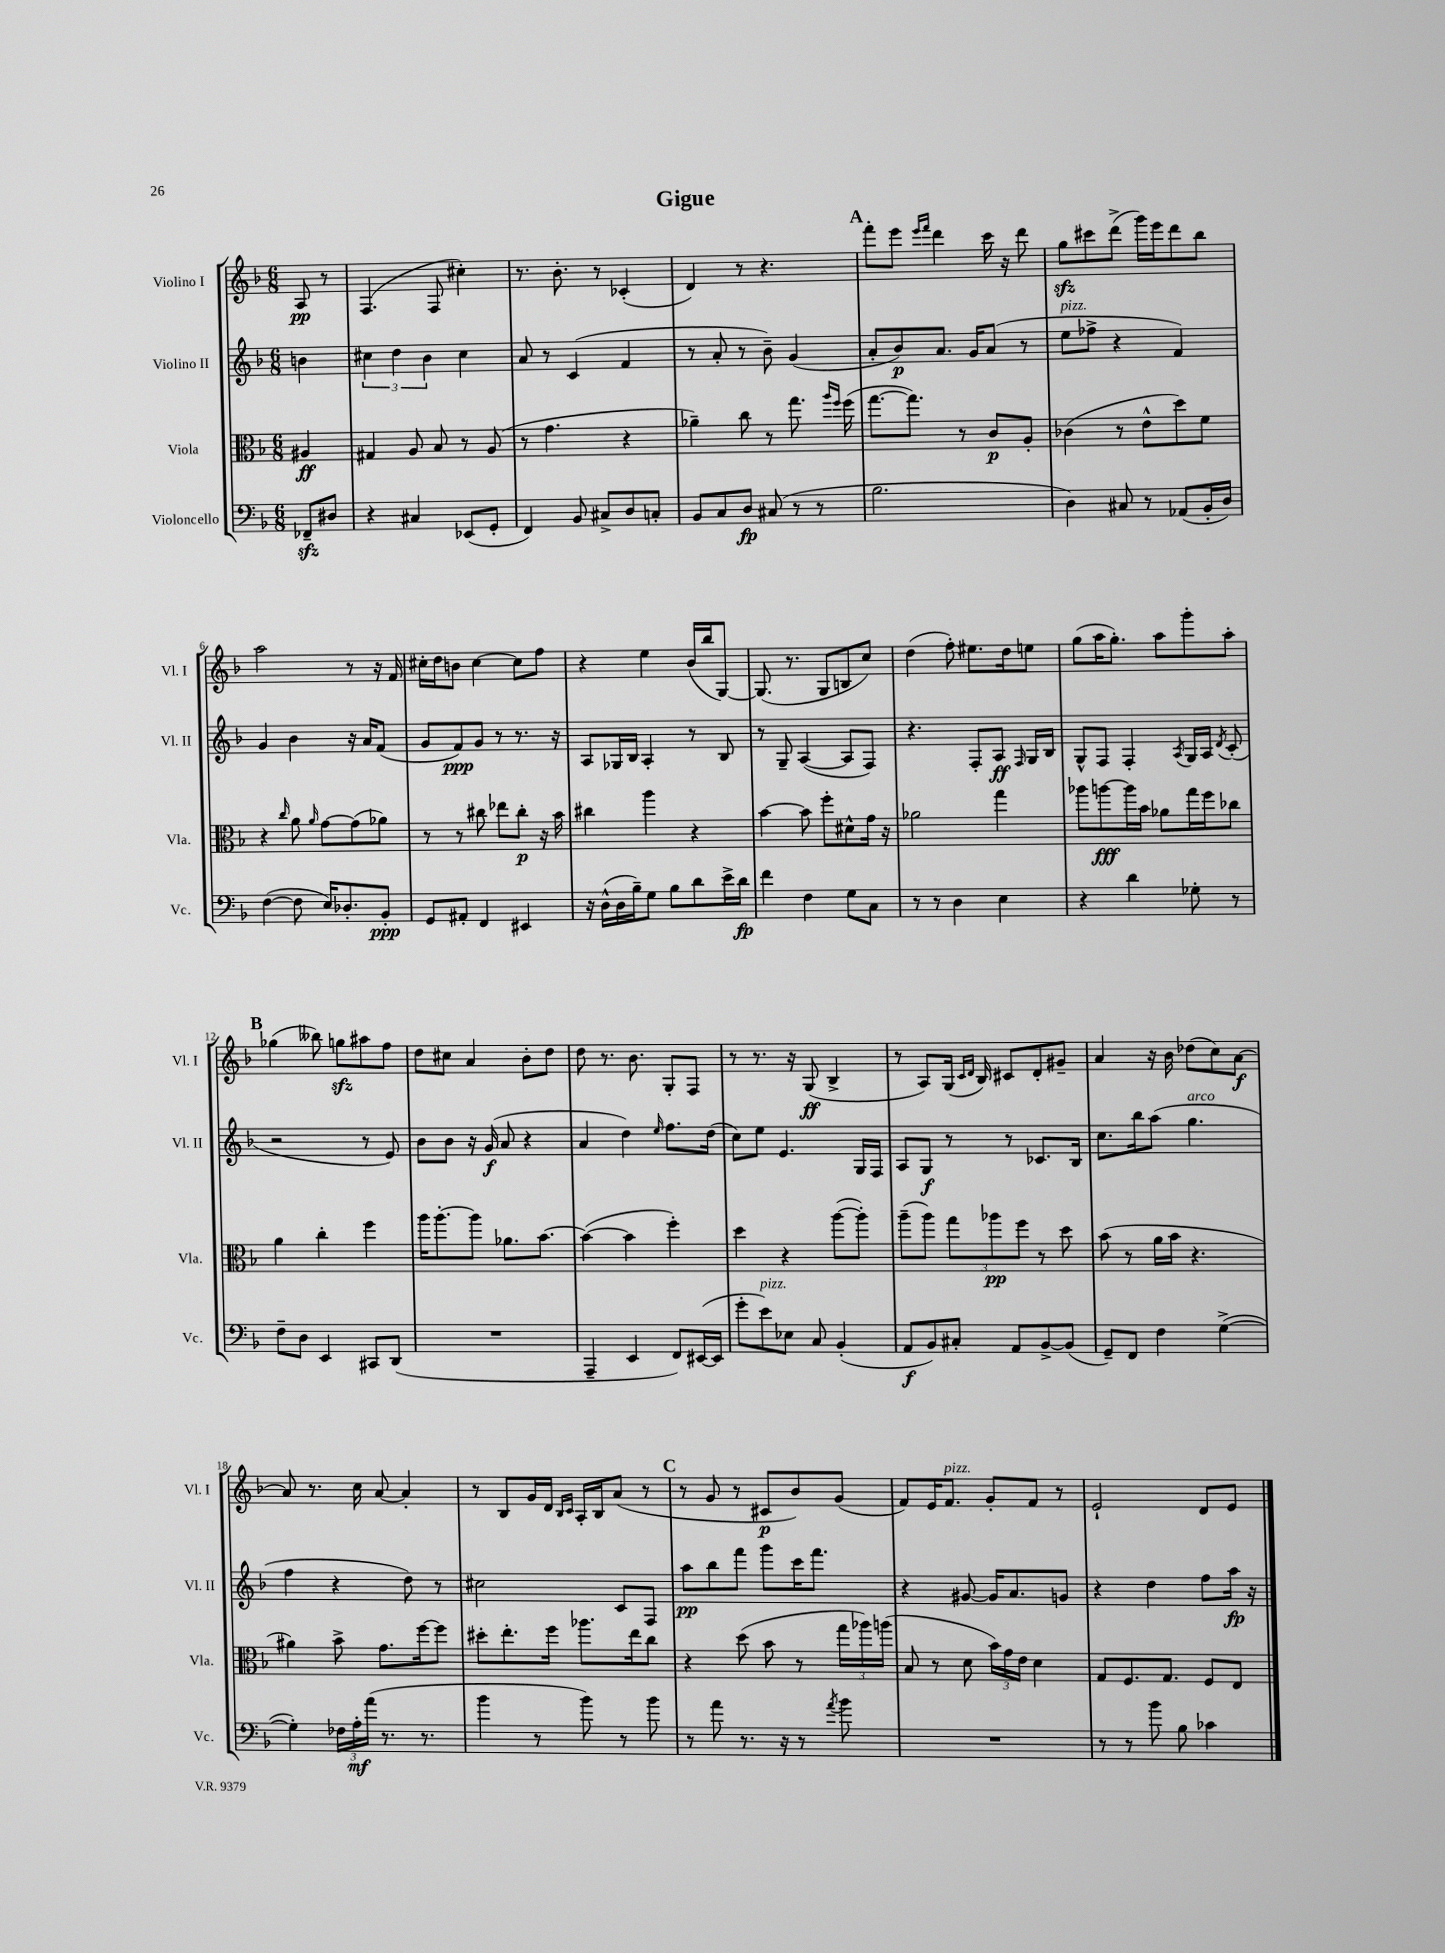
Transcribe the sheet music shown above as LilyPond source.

\header { title = "Gigue" }
<<
\new StaffGroup <<
\new Staff = "s0" \with { instrumentName = "Violino I" shortInstrumentName = "Vl. I" } {
    \clef treble \key f \major \numericTimeSignature \time 6/8 \partial 4
    \autoBeamOff a8\pp r8 |
    f4.( f8 cis''4-.) |
    r8. bes'8.-. r8 ces'4-.( |
    d'4) r8 r4. |
    \mark \markup { \bold "A" } f'''8[-. e'''8] \grace { e'''16[ f'''16] } d'''4 c'''16 r16 d'''8 |
    g''8[\sfz cis'''8 d'''8]->( g'''16[) e'''16 d'''8 bes''8] |
    a''2 r8 r16 f'16 |
    cis''16[-. d''16 b'8] cis''4~ cis''8[ f''8] |
    r4 e''4 bes'16[( bes''16 g8]~) |
    g8.( r8. g8[ b8 c''8]) |
    d''4( f''8-.) eis''8.[ d''16 e''8] |
    g''8[( a''16 g''8.]-.) a''8[ g'''8-. a''8]-. |
    \mark \markup { \bold "B" } ges''4( beses''8) g''8[\sfz ais''8 f''8] |
    d''8[ cis''8] a'4 bes'8[-. d''8] |
    d''8 r8. bes'8. g8[-. f8] |
    r8 r8. r16 g8\ff( bes4-> |
    r8 a8[) g16]( \grace { c'16[ d'16] } bes16) cis'8[ d'8-. gis'8]-- |
    a'4 r16 bes'16 des''8[( c''8) a'8]~\f |
    a'8 r8. c''16 a'8~ a'4-. |
    r8 bes8[ g'16 d'16] \grace { bes16[ c'16] } a16[-. bes16 a'8]( r8 |
    \mark \markup { \bold "C" } r8 g'8 r8 cis'8[\p bes'8) g'8]( |
    f'8[) e'16 f'8.]^\markup { \italic "pizz." } g'8[-. f'8] r8 |
    e'2-! d'8[ e'8] \bar "|." |
}
\new Staff = "s1" \with { instrumentName = "Violino II" shortInstrumentName = "Vl. II" } {
    \clef treble \key f \major \numericTimeSignature \time 6/8 \partial 4
    \autoBeamOff b'4 |
    \tuplet 3/2 { cis''4 d''4 bes'4 } cis''4 |
    a'8 r8 c'4( f'4 |
    r8 a'8-. r8 bes'8--) g'4( |
    \mark \markup { \bold "A" } a'8[-. bes'8\p) a'8.] g'16[ a'8]( r8 |
    e''8[^\markup { \italic "pizz." } fes''8]-> r4 f'4) |
    g'4 bes'4 r16 a'16[ f'8]( |
    g'8[ f'8\ppp) g'8] r8 r8. r16 |
    a8[ ges16 bes16] a4-. r8 bes8 |
    r8 g8-- a4~( a8[ f8]) |
    r4. f8[-. a8]\ff \grace { f16 } g16[ bes16] |
    g8[-^ f8] f4-. \acciaccatura { a8 } g16[ a16] \acciaccatura { d'8 } c'8-.( |
    \mark \markup { \bold "B" } r2 r8 e'8) |
    bes'8[ bes'8] r16 g'16\f( a'8 r4 |
    a'4 d''4) \grace { e''16 } f''8.[ d''16]( |
    c''8[) e''8] e'4. g16[ f16] |
    a8[ g8]\f r8 r8 ces'8.[ bes16] |
    c''8.[ bes''16 a''8]( g''4.^\markup { \italic "arco" } |
    f''4 r4 d''8) r8 |
    cis''2 c'8[ f8] |
    \mark \markup { \bold "C" } a''8[\pp bes''8 f'''8] g'''8[ c'''16 f'''8.] |
    r4 gis'8~ gis'16[ a'8. g'8] |
    r4 d''4 f''8[ a''16]\fp r16 \bar "|." |
}
\new Staff = "s2" \with { instrumentName = "Viola" shortInstrumentName = "Vla." } {
    \clef alto \key f \major \numericTimeSignature \time 6/8 \partial 4
    \autoBeamOff ais4\ff |
    gis4 a8 bes8 r8 a8( |
    r8 g'4. r4 |
    aes'4--) c''8 r8 g''8. \grace { a''16[ f''16] } f''16( |
    \mark \markup { \bold "A" } g''8.[~ g''8.]) r8 c'8[\p a8]-. |
    ces'4( r8 e'8[-^ d''8) f'8] |
    r4 \grace { c''16 } a'8 \grace { a'16 } g'8[~ g'8( aes'8]) |
    r8 r8 cis''8 ees''8[ cis''8]-.\p r16 bes'16 |
    cis''4 a''4 r4 |
    bes'4~ bes'8 f''8[-. dis'8-^ g'16] r16 |
    aes'2 g''4 |
    aes''8[ a''8~\fff a''16 bes'16] aes'8[ g''16 f''16 ces''8] |
    \mark \markup { \bold "B" } a'4 c''4-. f''4 |
    a''16[ a''8.~-. a''8] aes'8.[ bes'8.]~ |
    bes'4~( bes'4 f''4-.) |
    d''4 r4 a''8[~( a''8]-.) |
    a''8[--( a''8]) \tuplet 3/2 { g''8[ aes''8\pp f''8] } r8 d''8 |
    bes'8( r8 a'16[ bes'16] r4. |
    ais'4) bes'8-> g'8.[ f''16~ f''8] |
    dis''8[-. e''8.-. f''16] aes''8.[ e''16 c''8] |
    \mark \markup { \bold "C" } r4 d''8( bes'8 r8 \tuplet 3/2 { g''16[ aes''16) a''16]( } |
    bes8 r8 d'8 \tuplet 3/2 { bes'16[) g'16 e'16] } d'4 |
    g8[ f8. g8.] f8[ e8] \bar "|." |
}
\new Staff = "s3" \with { instrumentName = "Violoncello" shortInstrumentName = "Vc." } {
    \clef bass \key f \major \numericTimeSignature \time 6/8 \partial 4
    \autoBeamOff fes,8[--\sfz dis8] |
    r4 cis4 ees,8[( g,8]-. |
    f,4) bes,8 cis8[-> d8 c8]-. |
    bes,8[ c8 d8]\fp cis8( r8 r8 |
    \mark \markup { \bold "A" } bes2. |
    d4) cis8 r8 aes,8[( bes,16-. d16]) |
    f4~( f8 e16[) des8.-. bes,8]-.\ppp |
    g,8[ ais,8]-. f,4 eis,4 |
    r16 d16[-^( d16 bes16--) g8] bes8[ d'8 e'16-> d'16]\fp |
    f'4 f4 g8[ c8] |
    r8 r8 d4 e4 |
    r4 d'4 ges8-. r8 |
    \mark \markup { \bold "B" } f8[-- d8] e,4 cis,8[ d,8]( |
    R2. |
    a,,4-- e,4 f,8[) eis,16~( eis,16] |
    g'8[-. e'8^\markup { \italic "pizz." }) ees8] c8 bes,4-.( |
    a,8[\f bes,8) cis8]-. a,8[ bes,8~-> bes,8]( |
    g,8[--) f,8] f4 g4~->( |
    g4-.) \tuplet 3/2 { fes16[ a16-.\mf a'16]( } r8. r8. |
    bes'4 r8 bes'8) r8 bes'8 |
    \mark \markup { \bold "C" } r8 a'8 r8. r16 r8 \acciaccatura { a'8 } bes'8 |
    R2. |
    r8 r8 bes'8 bes8 ces'4 \bar "|." |
}
>>
>>
